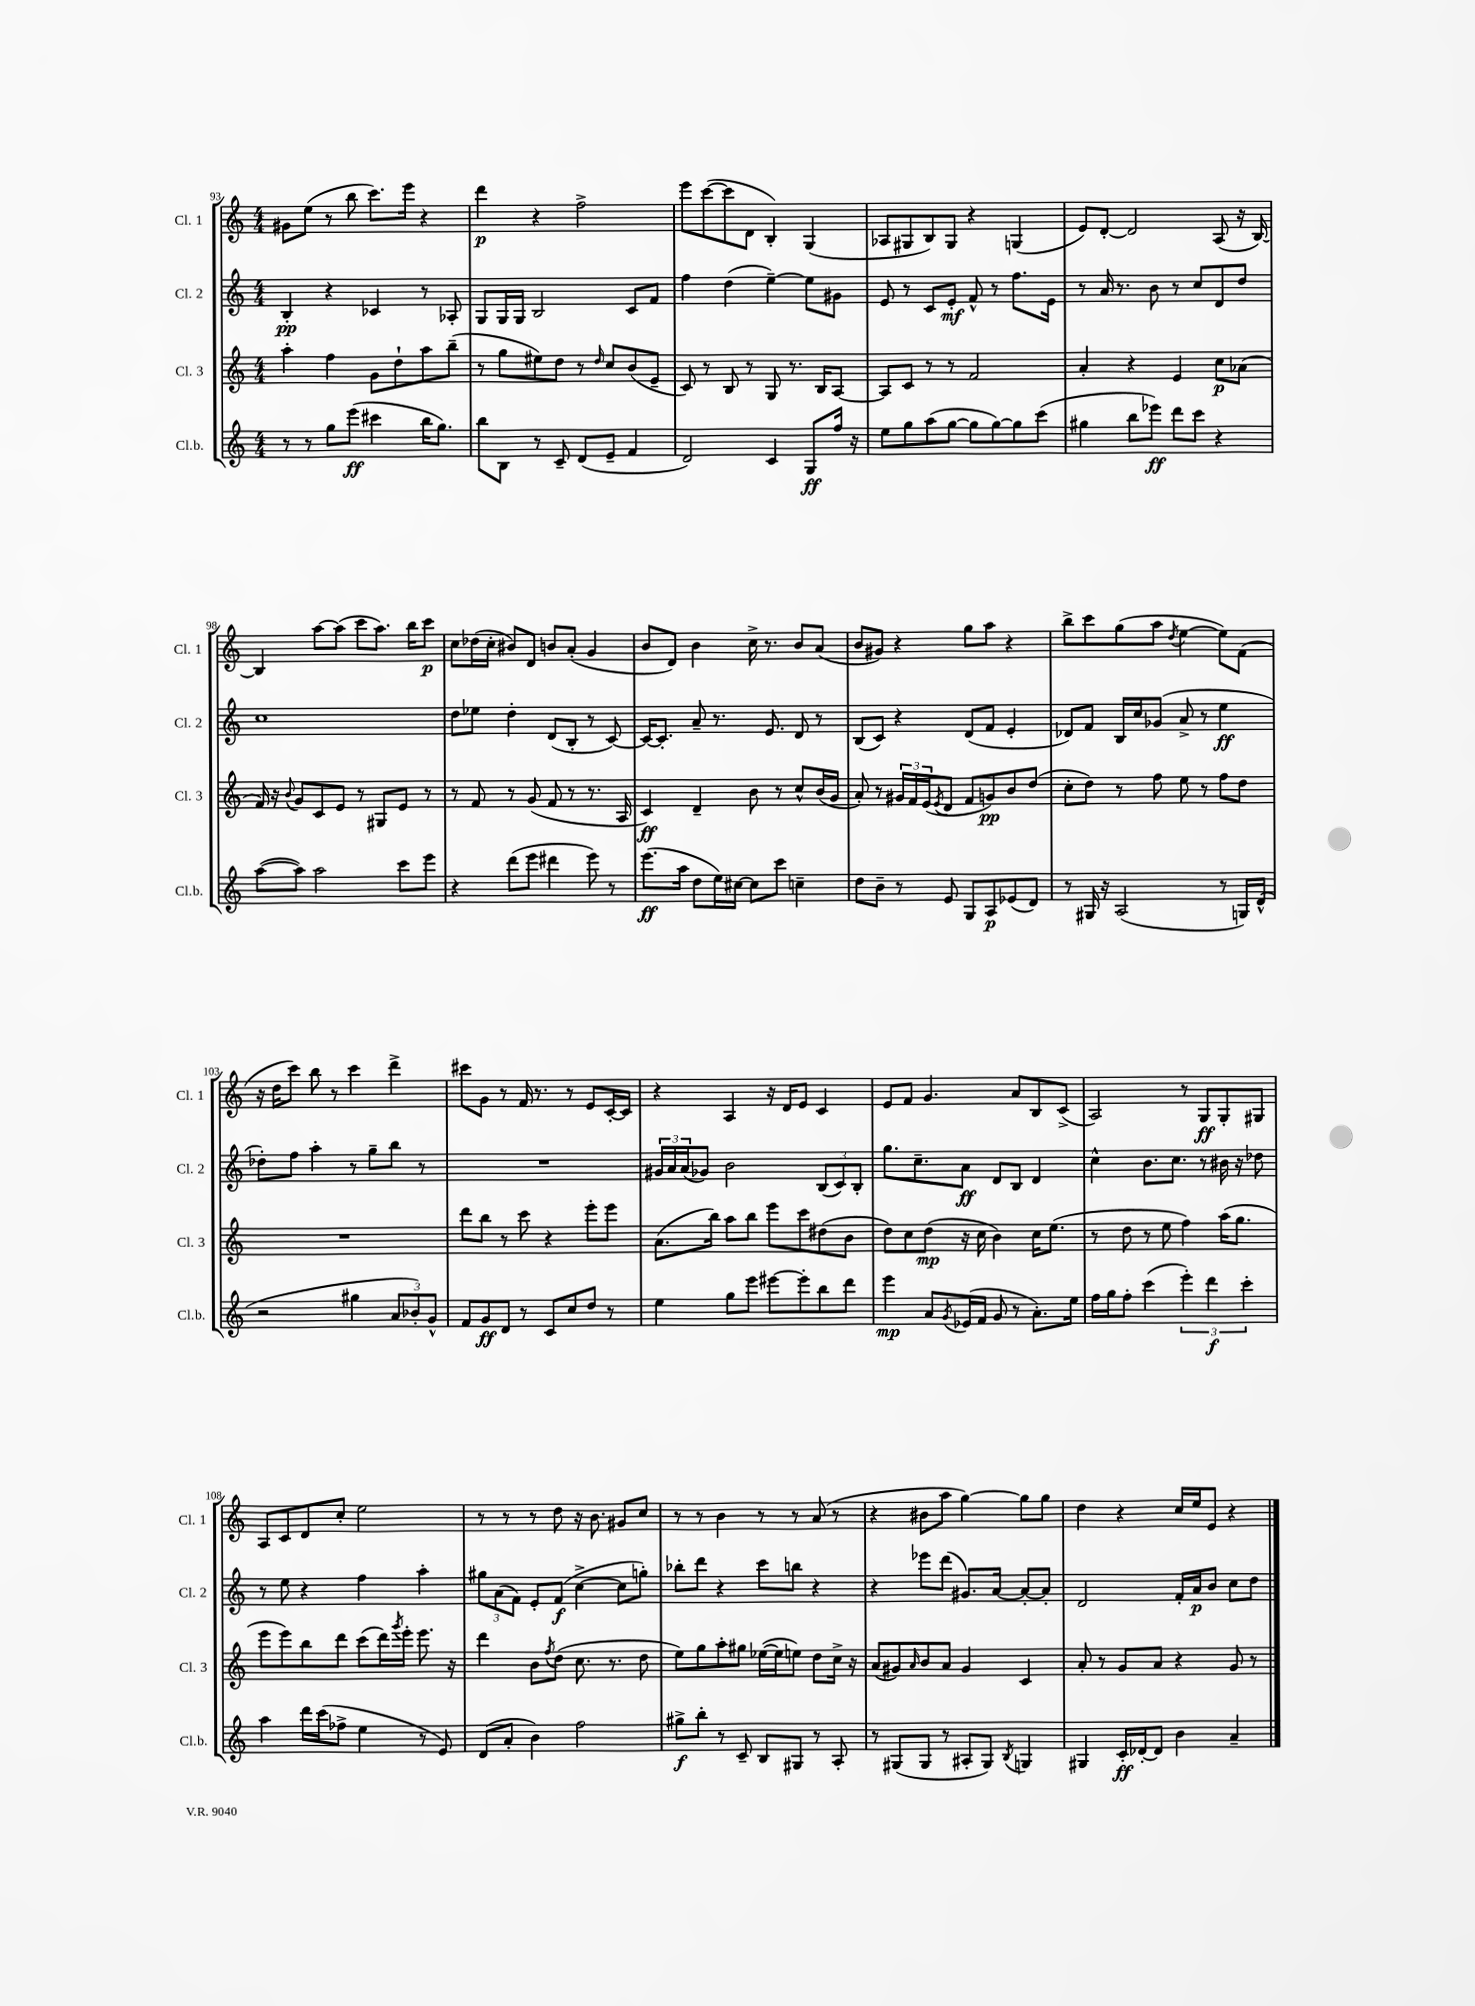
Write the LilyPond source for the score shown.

<<
\new StaffGroup <<
\new Staff = "s0" \with { instrumentName = "Cl. 1" shortInstrumentName = "Cl. 1" } {
    \clef treble \key c \major \numericTimeSignature \time 4/4
    gis'8 e''8( r8 b''8 c'''8.) e'''16 r4 |
    d'''4\p r4 f''2-> |
    e'''8 c'''8~( c'''8 d'8 b4-.) g4( |
    aes8 gis8 b8) gis8 r4 g4( |
    e'8) d'8~-. d'2 a8( r16 b16~) |
    b4 a''8~ a''8( c'''8 a''8.) b''16 c'''8\p |
    c''8 des''16( c''16-. bis'8) d'8 b'8 a'8-.( g'4 |
    b'8 d'8) b'4 c''16-> r8. b'8 a'8( |
    b'8 gis'8) r4 g''8 a''8 r4 |
    b''8-> c'''8 g''8( a''8 \acciaccatura { d''8 } e''4~ e''8) f'8( |
    r16 d''16 c'''8) b''8 r8 c'''4 d'''4-> |
    cis'''8 g'8 r8 f'16 r8. r8 e'8 c'16~-. c'16 |
    r4 a4 r16 d'16 e'8 c'4 |
    e'8 f'8 g'4. a'8 b8 c'8->( |
    a2) r8 g8\ff g8-. gis8 |
    a8 c'8 d'8 c''8-. e''2 |
    r8 r8 r8 d''8 r16 b'8. gis'8 c''8 |
    r8 r8 b'4 r8 r8 a'8( r8 |
    r4 bis'8 a''8 g''4~) g''8 g''8 |
    d''4 r4 c''16 e''16 e'8 r4 \bar "|." |
}
\new Staff = "s1" \with { instrumentName = "Cl. 2" shortInstrumentName = "Cl. 2" } {
    \clef treble \key c \major \numericTimeSignature \time 4/4
    b4-.\pp r4 ces'4 r8 aes8-. |
    g8 g16 g16 b2 c'8 f'8 |
    f''4 d''4( e''4~--) e''8 gis'8 |
    e'8 r8 c'8 e'8-.\mf f'8-^ r8 f''8. e'16 |
    r8 a'16 r8. b'8 r8 c''8 d'8 d''8 |
    c''1 |
    d''8 ees''8 d''4-. d'8( b8-. r8 c'8~) |
    c'16~ c'8.-. a'8-- r8. e'8. d'8 r8 |
    b8( c'8) r4 d'8( f'8 e'4-. |
    des'8) f'8 b16 c''16 ges'8( a'8-> r8 e''4\ff |
    des''8-.) f''8 a''4-. r8 g''8-- b''8 r8 |
    R1 |
    \tuplet 3/2 { gis'16 a'16 a'16( } ges'8) b'2 \tuplet 3/2 { b8( c'8) b8-. } |
    g''8. c''8.-- a'8\ff d'8 b8 d'4 |
    c''4-^ b'8. c''8. r8 bis'16 r16 des''8 |
    r8 e''8 r4 f''4 a''4-. |
    \tuplet 3/2 { gis''8 a'8( f'8) } e'8-. f'8\f( c''4~-> c''8 g''8-.) |
    bes''8-. d'''8 r4 c'''8 b''8 r4 |
    r4 ees'''8 d'''8( gis'8.) a'16~ a'8~-. a'8-. |
    d'2 f'16-. a'16\p b'8 c''8 d''8 \bar "|." |
}
\new Staff = "s2" \with { instrumentName = "Cl. 3" shortInstrumentName = "Cl. 3" } {
    \clef treble \key c \major \numericTimeSignature \time 4/4
    a''4-. f''4 g'8 d''8-! a''8 b''8--( |
    r8 g''8 eis''8) d''8 r8 \grace { d''16 } c''8 b'8( e'8-- |
    c'8) r8 b8 r8 g8 r8. b16 a8~ |
    a8 c'8 r8 r8 f'2 |
    a'4-. r4 e'4 c''8\p aes'8( |
    f'16) r16 \appoggiatura { b'8 } g'8 c'8 e'8 r8 gis8 e'8 r8 |
    r8 f'8 r8 g'8( f'8 r8 r8. a16 |
    c'4\ff) d'4-- b'8 r8 c''8-^ b'16( g'16 |
    a'8-.) r8 \tuplet 3/2 { gis'16 f'16 e'16( } \acciaccatura { e'8 } d'8 f'8 g'8\pp) b'8 d''8( |
    c''8-. d''8) r8 f''8 e''8 r8 f''8 d''8 |
    R1 |
    d'''8 b''8 r8 c'''8 r4 e'''8-. e'''8 |
    a'8.( b''16) a''8 b''8 e'''8 c'''8 dis''8( b'8 |
    d''8) c''8 d''8\mp( r16 c''16 b'4) c''16 e''8.( |
    r8 d''8 r8 e''8 f''4) a''16( g''8. |
    e'''8 e'''8) b''8 d'''8 c'''8( d'''16) \acciaccatura { g'''8 } e'''16-. e'''8. r16 |
    d'''4 b'8 \acciaccatura { f''8 } d''8( c''8. r8. d''8 |
    e''8) g''8 a''8-. gis''8 ees''16~( ees''16 e''8) d''8 c''16-> r16 |
    a'8( gis'8) \grace { a'16 } b'8 a'8 gis'4 c'4 |
    a'8-. r8 g'8 a'8 r4 g'8 r8 \bar "|." |
}
\new Staff = "s3" \with { instrumentName = "Cl.b." shortInstrumentName = "Cl.b." } {
    \clef treble \key c \major \numericTimeSignature \time 4/4
    r8 r8 g''8 e'''8\ff( cis'''4 b''16 g''8.) |
    b''8 b8 r8 c'8-- d'8( e'8-- f'4 |
    d'2) c'4 g8\ff f''16 r16 |
    e''8 g''8 a''8( g''8~ g''8 g''8~) g''8 c'''8( |
    gis''4 b''8 ees'''8\ff) d'''8 c'''8 r4 |
    a''8~( a''8) a''2 c'''8 e'''8 |
    r4 d'''8( e'''8 dis'''4 e'''8) r8 |
    e'''8.\ff( a''16 d''8 e''16) cis''16~ cis''8 c'''8 c''4-- |
    d''8 b'8-- r8 e'8 g8 a8\p ees'8( d'8) |
    r8 gis16 r16 a2( r8 g16) d'16-^( |
    r2 gis''4 \tuplet 3/2 { a'8 bes'8-.) g'8-^ } |
    f'8 g'8\ff d'8 r8 c'8 c''8 d''8 r8 |
    e''4 g''8 e'''8 eis'''8~ eis'''8-. b''8 d'''8 |
    e'''4\mp a'8 \acciaccatura { g'8 } ees'16( f'16 g'8 r8 a'8.-.) e''16 |
    f''16 g''16 f''8-. c'''4( \tuplet 3/2 { e'''4-.) d'''4\f c'''4-. } |
    a''4 d'''16 c'''16( fes''8-> e''4 r8 e'8) |
    d'8( a'8-. b'4) f''2 |
    gis''8->\f b''8-. r8 c'8-- b8 gis8 r8 a8-. |
    r8 gis8( gis8 r8 ais8-. gis8) \acciaccatura { b8 } g4 |
    gis4 c'16-.\ff des'16~-. des'8 b'4 a'4-- \bar "|." |
}
>>
>>
\layout { \context { \Score currentBarNumber = #93 } }
